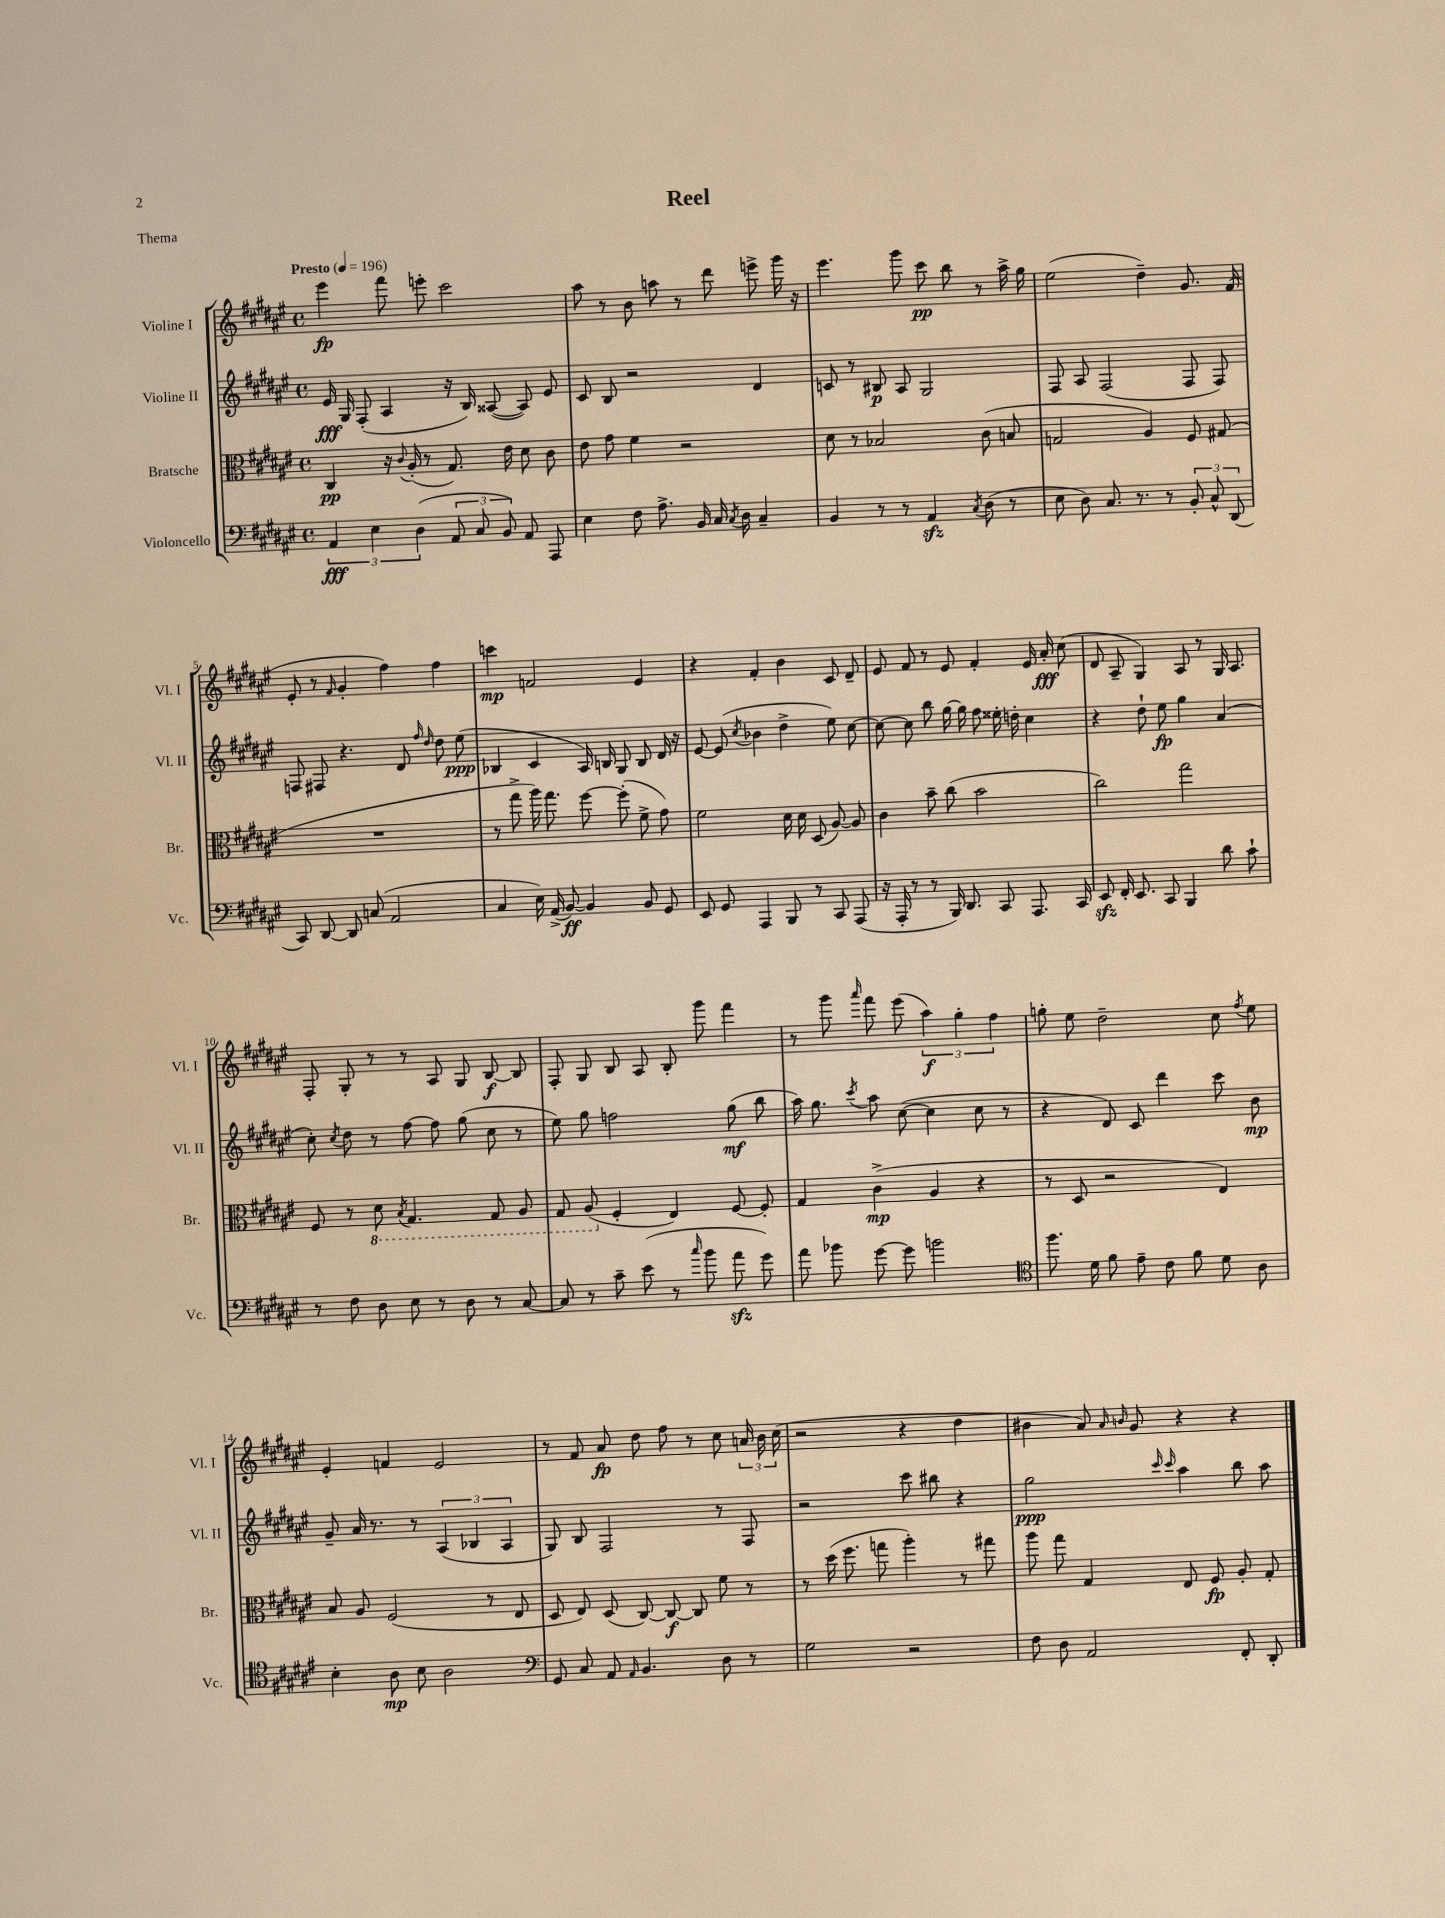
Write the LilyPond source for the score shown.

\header { title = "Reel" piece = "Thema" }
<<
\new StaffGroup <<
\new Staff = "s0" \with { instrumentName = "Violine I" shortInstrumentName = "Vl. I" } {
    \clef treble \key fis \major \defaultTimeSignature \time 4/4 \tempo "Presto" 4 = 196
    \autoBeamOff eis'''4\fp fis'''8 e'''8-. cis'''2 |
    ais''8 r8 b'8 a''8 r8 dis'''8 e'''8-> gis'''16 r16 |
    eis'''4. gis'''8 cis'''8\pp b''8 r8 ais''16-> gis''16 |
    eis''2( dis''4--) gis'8. fis'16( |
    eis'8-. r8 \grace { fis'16 } gis'4-. fis''4) fis''4 |
    c'''4\mp f'2 eis'4 |
    r4 fis'4-. b'4 cis'8 dis'8-- |
    eis'8 fis'8 r8 eis'8 fis'4-. eis'16 ais'16-.\fff cis''8( |
    dis'8 ais8-- gis4) ais8 r8 gis16 ais8. |
    fis8-. gis8-. r8 r8 ais8 gis8 b8~\f b8 |
    fis8-. gis8 b8 ais8 b8-. gis'''8 fis'''4 |
    r8 gis'''8 \grace { ais'''16 } fis'''8 eis'''8( \tuplet 3/2 { ais''4\f) gis''4-. fis''4 } |
    g''8-. eis''8 dis''2-- cis''8 \acciaccatura { fis''8 } eis''8 |
    eis'4-. f'4 eis'2 |
    r8 fis'8 ais'8\fp dis''8 fis''8 r8 cis''8 \tuplet 3/2 { a'16 b'16 cis''16( } |
    r2 r4 dis''4 |
    bis'4 ais'8) \grace { ais'16 b'16 } gis'8 r4 r4 \bar "|." |
}
\new Staff = "s1" \with { instrumentName = "Violine II" shortInstrumentName = "Vl. II" } {
    \clef treble \key fis \major \defaultTimeSignature \time 4/4
    \autoBeamOff eis'16\fff gis16 fis8-.( ais4 r16 b16) aisis8~( aisis8) eis'8 |
    cis'8 b8 r2 dis'4 |
    c'8 r8 bis8\p ais8 gis2 |
    fis8 ais8 fis2( fis8 fis8) |
    f8 fis8 r4. dis'8 \grace { fis''16 dis''16 } dis''8 eis''8\ppp( |
    bes4 cis'4 ais16) b16 gis8 b8 dis'16 r16 |
    eis'8~ eis'8( \acciaccatura { cis''8 } bes'4 dis''4-> eis''8) cis''8~ |
    cis''8~ cis''8 b''8 gis''16~ gis''16 fis''8 eisis''16-. d''16-. cis''4 |
    r4 dis''8-! eis''8\fp gis''4 ais'4( |
    cis''8-.) \acciaccatura { cis''8 } dis''8 r8 fis''8~ fis''8 gis''8( cis''8 r8 |
    eis''8) gis''8 f''2 gis''8\mf( b''8 |
    ais''16) gis''8. \acciaccatura { cis'''8 } ais''8 cis''8~( cis''4 cis''8 r8 |
    r4 dis'8) cis'8 dis'''4 cis'''8 b'8\mp |
    gis'8-- ais'16 r8. r8 \tuplet 3/2 { ais4( bes4 ais4 } |
    gis8) b8 fis2 r8 fis8 |
    r2 cis'''8 bis''8 r4 |
    gis''2\ppp \grace { cis'''16 cis'''16 } ais''4 b''8 ais''8 \bar "|." |
}
\new Staff = "s2" \with { instrumentName = "Bratsche" shortInstrumentName = "Br." } {
    \clef alto \key fis \major \defaultTimeSignature \time 4/4
    \autoBeamOff cis4\pp r16 \appoggiatura { cis'8 } ais16-.( r8 gis8.) eis'16 dis'8 cis'8 |
    eis'8 gis'8 fis'4 r2 |
    dis'8 r8 bes2 cis'8( b8 |
    g2 ais4) fis8 gis8( |
    R1 |
    r8 gis''8-> ais''16) gis''8. fis''8~ fis''8-.( fis'8-> gis'8) |
    fis'2 dis'16 dis'16 dis8( ais8~) ais8 |
    cis'4 b'8-- cis''8( b'2 |
    cis''2) gis''2 |
    fis8 r8 \ottava #-1 dis8 \acciaccatura { b,8 } gis,4. gis,8 ais,8 |
    gis,8 ais,8( \ottava #0 fis4-. eis4) fis8~ fis8-. |
    gis4 cis'4->\mp( ais4 r4 |
    r8 dis8 r2 eis4) |
    b8 ais8 fis2( r8 eis8 |
    dis8 eis8) dis8( cis8~) cis8~\f cis8 fis'8 r8 |
    r8 dis''16( fis''8. g''8 ais''4-.) r8 gis''8 |
    ais''8 gis''8 gis4 eis8 fis8\fp ais8-. gis8-. \bar "|." |
}
\new Staff = "s3" \with { instrumentName = "Violoncello" shortInstrumentName = "Vc." } {
    \clef bass \key fis \major \defaultTimeSignature \time 4/4
    \autoBeamOff \tuplet 3/2 { ais,4\fff eis4 dis4( } \tuplet 3/2 { ais,8 cis8 b,8) } ais,8 ais,,8 |
    eis4 fis8 ais8.-> b,16 cis16 \acciaccatura { cis8 } dis16 cis4-- |
    b,4 r8 r8 ais,4\sfz \acciaccatura { cis8 } dis8( r8 |
    eis8 dis8) cis8. r8. r8 \tuplet 3/2 { b,8-. cis8-^ dis,8( } |
    cis,8) dis,8~ dis,8 c8( ais,2 |
    cis4 eis16) ais,16->( b,8~\ff) b,4 b,8 gis,8 |
    eis,8 gis,8 ais,,4 b,,8 r8 cis,8 ais,,8( |
    r16 ais,,16-. r8 r8 b,,16) dis,8. cis,8 ais,,8. cis,16 |
    eis,8\sfz fis,16-. eis,8. cis,8 b,,4 dis'8 cis'8-! |
    r8 fis8 dis8 eis8 r8 dis8 r8 cis8~ |
    cis8 r8 cis'8-- eis'8( r8 \grace { cis''16 } b'8 ais'8\sfz gis'8) |
    ais'8 bes'8 gis'8~ gis'8 b'2 |
    \clef tenor fis''8. dis'16 fis'8 eis'8-- cis'8 fis'8 dis'8 ais8 |
    b4-. ais8\mp b8 ais2 |
    \clef bass gis,8 cis8 ais,8 \grace { ais,16 } b,4. dis8 r8 |
    gis2 r2 |
    fis8 dis8 ais,2 fis,8-. dis,8-. \bar "|." |
}
>>
>>
